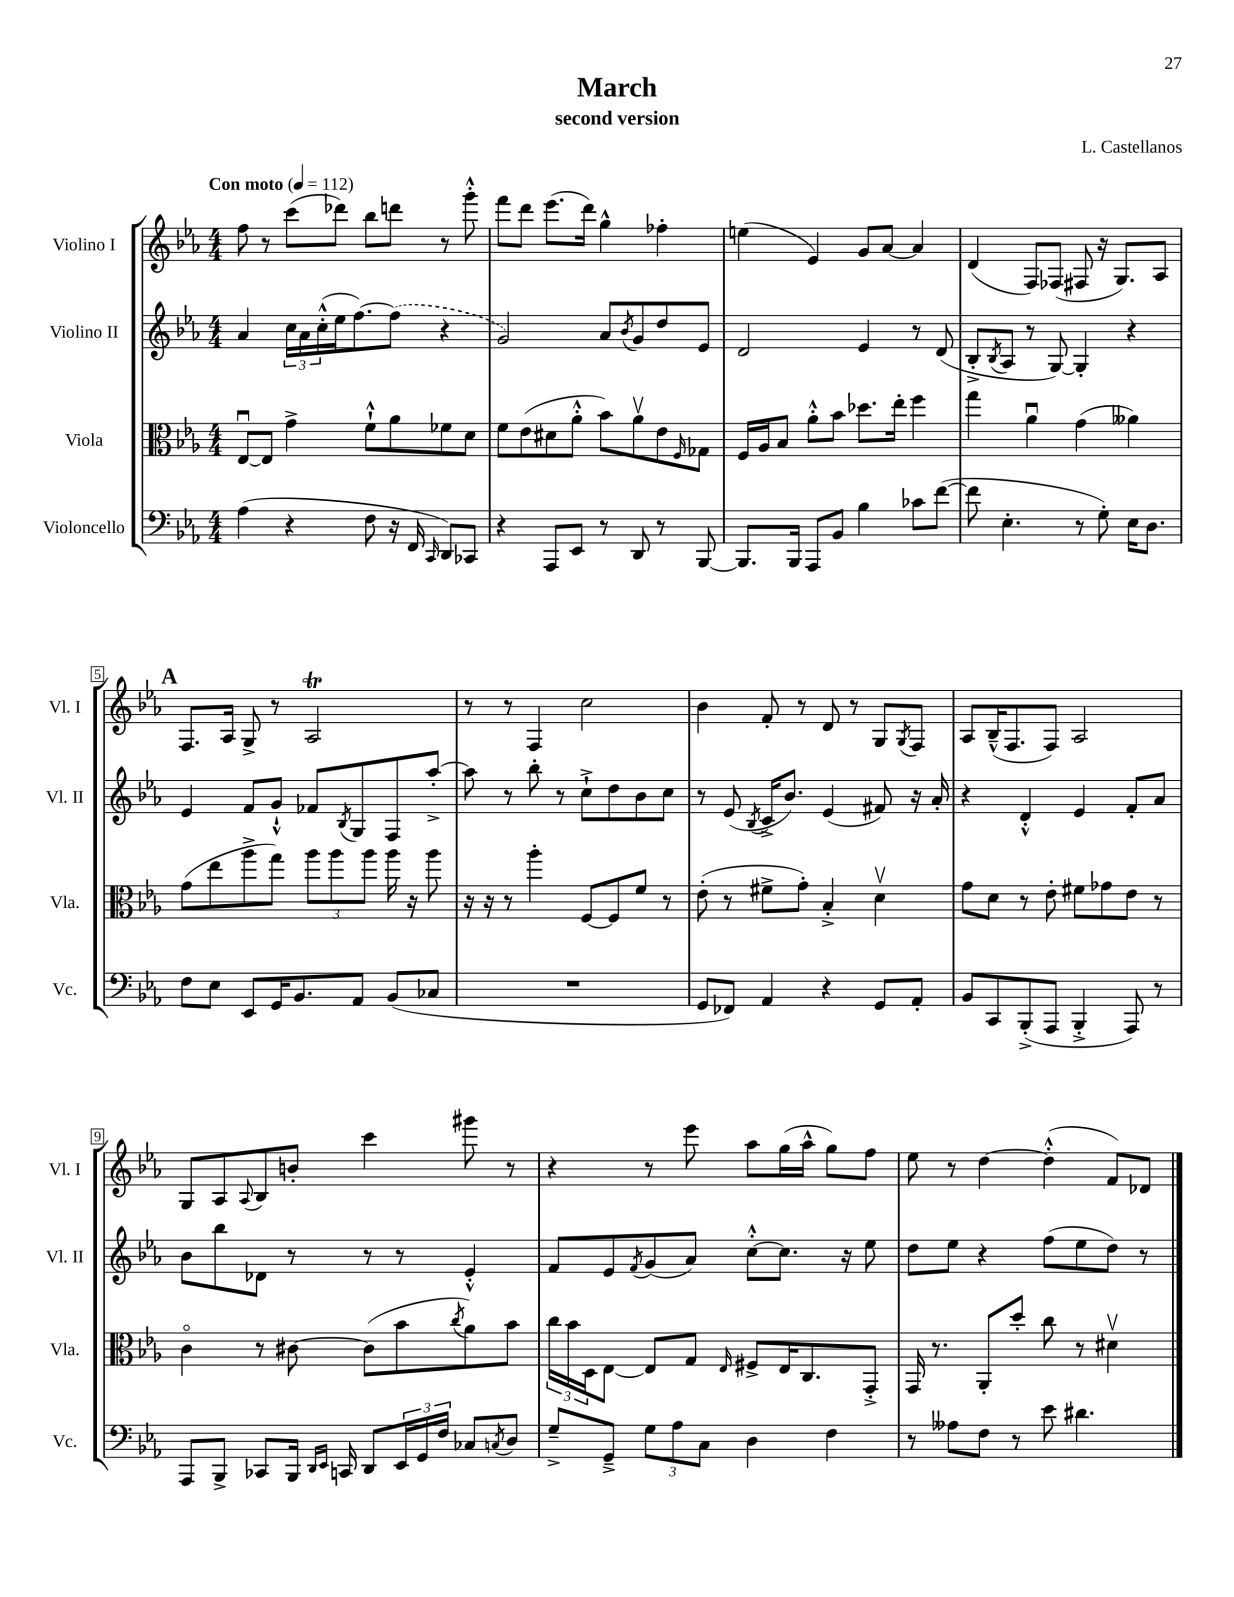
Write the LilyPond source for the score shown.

\header { title = "March" composer = "L. Castellanos" subtitle = "second version" }
<<
\new StaffGroup <<
\new Staff = "s0" \with { instrumentName = "Violino I" shortInstrumentName = "Vl. I" } {
    \clef treble \key ees \major \numericTimeSignature \time 4/4 \tempo "Con moto" 4 = 112
    f''8 r8 c'''8( des'''8) bes''8 d'''8 r8 g'''8-.-^ |
    f'''8 d'''8 ees'''8.( d'''16) g''4-^ fes''4-. |
    e''4( ees'4) g'8 aes'8~ aes'4 |
    d'4( f8) fes8( fis8 r16 g8.) aes8 |
    \mark \markup { \bold "A" } f8. aes16 g8-> r8 aes2\trill |
    r8 r8 f4 c''2 |
    bes'4 f'8-. r8 d'8 r8 g8 \acciaccatura { g8 } f8 |
    aes8 bes16---^( f8. f8) aes2 |
    g8 aes8 \appoggiatura { aes8 } bes8 b'8-. c'''4 gis'''8 r8 |
    r4 r8 ees'''8 aes''8 g''16( aes''16-^ g''8) f''8 |
    ees''8 r8 d''4~ d''4-.-^( f'8) des'8 \bar "|." |
}
\new Staff = "s1" \with { instrumentName = "Violino II" shortInstrumentName = "Vl. II" } {
    \clef treble \key ees \major \numericTimeSignature \time 4/4
    aes'4 \tuplet 3/2 { c''16 aes'16 c''16-.-^( } ees''16 f''8.~) \once \slurDashed f''8( r4 |
    g'2) aes'8 \acciaccatura { bes'8 } g'8 d''8 ees'8 |
    d'2 ees'4 r8 d'8( |
    bes8-.-> \acciaccatura { bes8 } aes8 r8 g8~) g4-. r4 |
    \mark \markup { \bold "A" } ees'4 f'8 g'8-!-^ fes'8 \acciaccatura { bes8 } g8 f8 aes''8~-.-> |
    aes''8 r8 bes''8-. r8 c''8-!-> d''8 bes'8 c''8 |
    r8 ees'8( \acciaccatura { bes8 } c'16-> bes'8.) ees'4( fis'8) r16 aes'16-. |
    r4 d'4-.-^ ees'4 f'8-. aes'8 |
    bes'8 bes''8 des'8 r8 r8 r8 ees'4-.-^ |
    f'8 ees'8 \acciaccatura { f'8 } g'8( aes'8) c''8~-.-^ c''8. r16 ees''8 |
    d''8 ees''8 r4 f''8( ees''8 d''8) r8 \bar "|." |
}
\new Staff = "s2" \with { instrumentName = "Viola" shortInstrumentName = "Vla." } {
    \clef alto \key ees \major \numericTimeSignature \time 4/4
    ees8~\downbow ees8 g'4-> f'8-!-^ aes'8 fes'8 d'8 |
    f'8 ees'8( dis'8 aes'8-.-^ bes'8) aes'8\upbow ees'8 \grace { f16 } ges8 |
    f16 aes16 bes8 aes'8-.-^ bes'8 des''8. ees''16-. f''4 |
    g''4 aes'4\downbow g'4( aeses'4) |
    \mark \markup { \bold "A" } g'8( ees''8 aes''8-> g''8) \tuplet 3/2 { aes''8 aes''8 aes''8 } aes''16 r16 aes''8 |
    r16 r16 r8 aes''4-. f8~ f8 f'8 r8 |
    ees'8-.( r8 fis'8-> g'8-.) bes4-.-> d'4\upbow |
    g'8 d'8 r8 ees'8-. fis'8 ges'8 ees'8 r8 |
    c'4\flageolet r8 cis'8~ cis'8( bes'8 \acciaccatura { c''8 } aes'8) bes'8 |
    \tuplet 3/2 { c''16 bes'16 d16 } ees8~ ees8 g8 \grace { ees16 } fis8-> ees16 c8. g,8-.-> |
    g,16 r8. aes,8-. d''8-. c''8 r8 dis'4\upbow \bar "|." |
}
\new Staff = "s3" \with { instrumentName = "Violoncello" shortInstrumentName = "Vc." } {
    \clef bass \key ees \major \numericTimeSignature \time 4/4
    aes4( r4 f8 r16 f,16 \grace { c,16 } d,8) ces,8 |
    r4 aes,,8 ees,8 r8 d,8 r8 bes,,8~ |
    bes,,8. bes,,16 aes,,8 bes,8 bes4 ces'8 f'8~( |
    f'8 ees4.-. r8 g8-.) ees16 d8. |
    \mark \markup { \bold "A" } f8 ees8 ees,8 g,16 bes,8. aes,8 bes,8( ces8 |
    R1 |
    g,8 fes,8) aes,4 r4 g,8 aes,8-. |
    bes,8 c,8 bes,,8-.->( aes,,8 bes,,4-.-> aes,,8) r8 |
    aes,,8 bes,,8-> ces,8 bes,,16 \grace { d,16 ees,16 } c,16 d,8 \tuplet 3/2 { ees,16 g,16 f16 } ces8 \acciaccatura { c8 } d8 |
    g8---> g,8---> \tuplet 3/2 { g8 aes8 c8 } d4 f4 |
    r8 aeses8 f8 r8 ees'8 dis'4. \bar "|." |
}
>>
>>
\layout { \context { \Score \override BarNumber.stencil = #(make-stencil-boxer 0.1 0.3 ly:text-interface::print) } }
